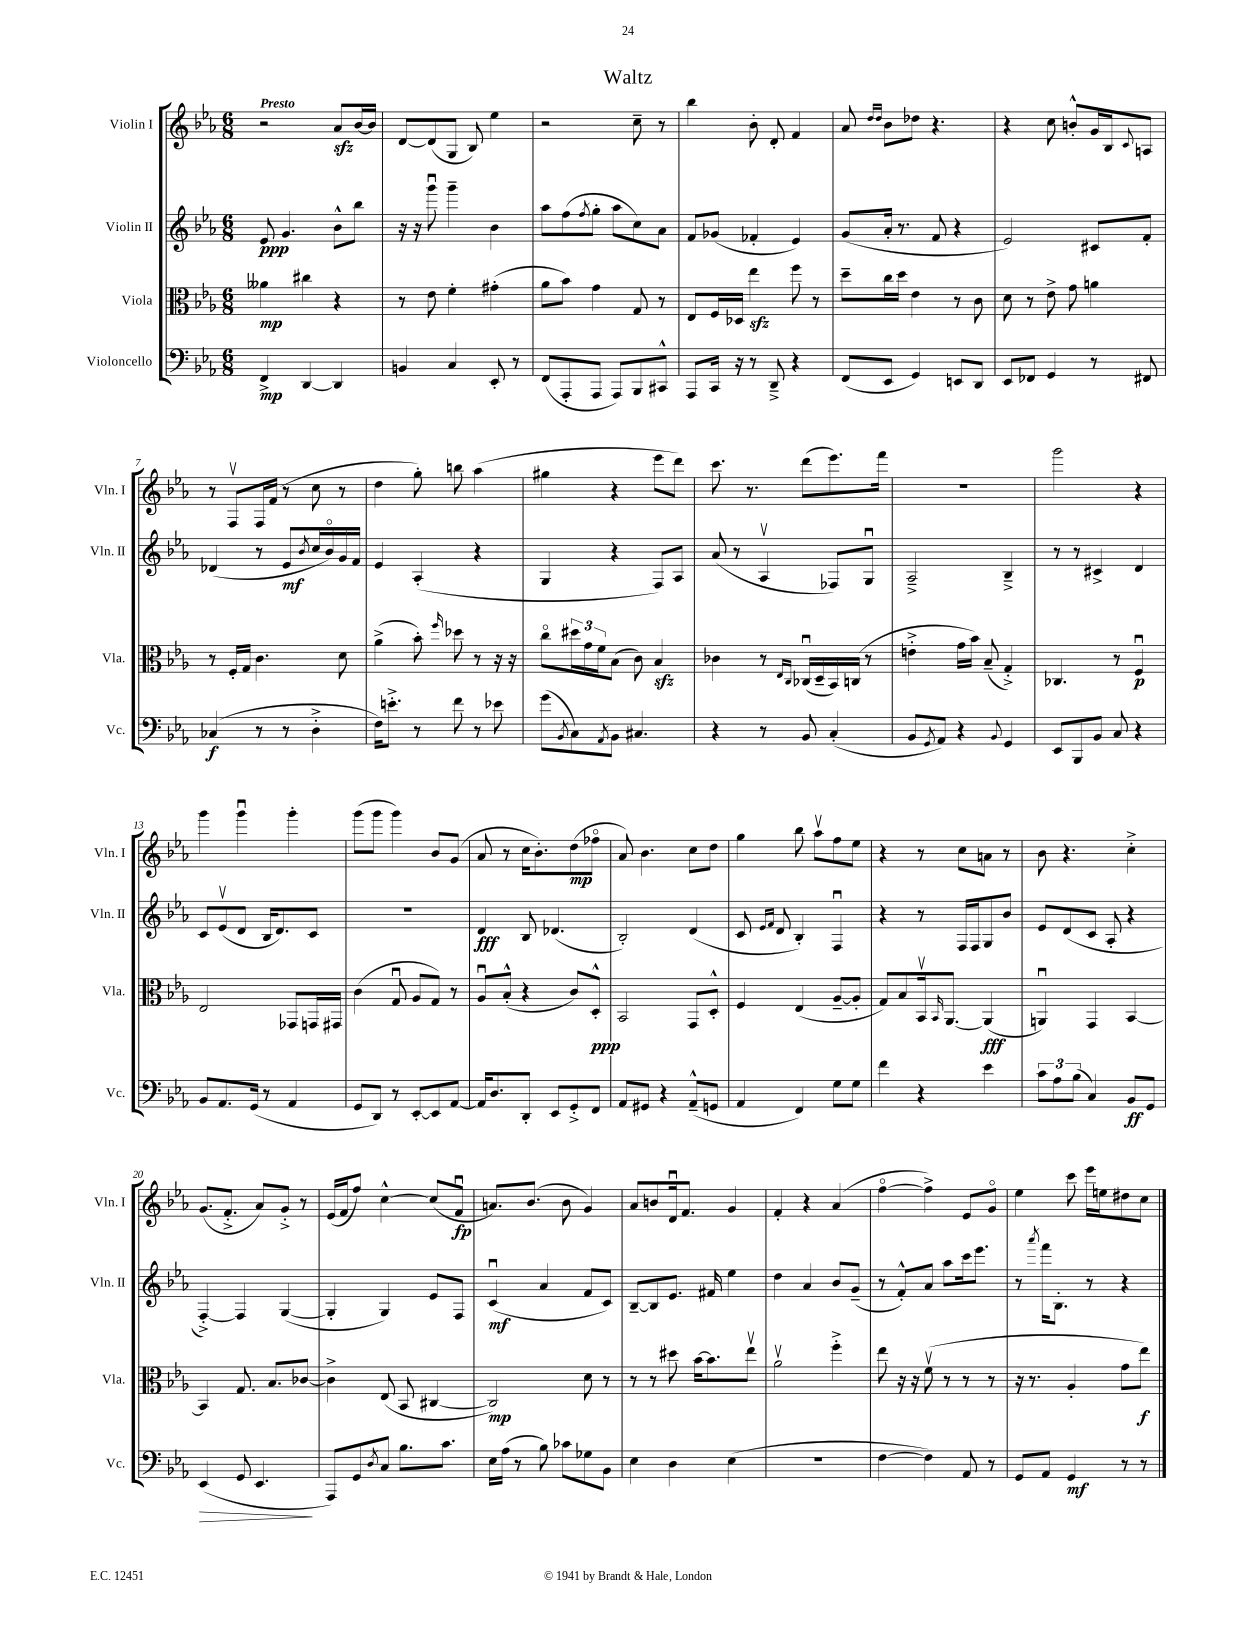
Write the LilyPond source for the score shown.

\header { title = "Waltz" }
<<
\new StaffGroup <<
\new Staff = "s0" \with { instrumentName = "Violin I" shortInstrumentName = "Vln. I" } {
    \clef treble \key ees \major \numericTimeSignature \time 6/8 \tempo "Presto"
    r2 aes'8\sfz bes'16~ bes'16 |
    d'8~ d'8( g8 bes8) ees''4 |
    r2 c''8-- r8 |
    bes''4 bes'8-. d'8-. f'4 |
    aes'8 \grace { d''16 d''16 } bes'8 des''8 r4. |
    r4 c''8 b'8-.-^ g'16 bes16 \appoggiatura { c'8 } a8 |
    r8 f8\upbow f16 f'16( r8 c''8 r8 |
    d''4 g''8-.) b''8 aes''4( |
    gis''4 r4 ees'''8 d'''8) |
    c'''8. r8. d'''8( ees'''8.) f'''16 |
    R2. |
    g'''2 r4 |
    g'''4 g'''4\downbow g'''4-. |
    g'''8( g'''8 g'''4) bes'8 g'8( |
    aes'8 r8 c''16 bes'8.-.) d''8\mp( fes''8\flageolet |
    aes'8) bes'4. c''8 d''8 |
    g''4 bes''8 aes''8\upbow f''8 ees''8 |
    r4 r8 c''8 a'8 r8 |
    bes'8 r4. c''4-.-> |
    g'8.( f'8.-.-> aes'8) g'8-.-> r8 |
    ees'16( f'16 f''8) c''4~-^ c''8( f'8\downbow\fp |
    a'8.) bes'8.( bes'8 g'4) |
    aes'8 b'8 d'16\downbow f'8. g'4 |
    f'4-. r4 aes'4( |
    f''4~\flageolet f''4->) ees'8 g'8\flageolet |
    ees''4 c'''8 ees'''16 e''16 dis''8 c''8 \bar "|." |
}
\new Staff = "s1" \with { instrumentName = "Violin II" shortInstrumentName = "Vln. II" } {
    \clef treble \key ees \major \numericTimeSignature \time 6/8
    ees'8\ppp g'4. bes'8-^ bes''8 |
    r16 r16 g'''8\downbow g'''4-- bes'4 |
    aes''8 f''8( \acciaccatura { f''8 } g''8-. aes''8 c''8) aes'8 |
    f'8 ges'8( fes'4-. ees'4) |
    g'8( aes'16-. r8. f'8 r4 |
    ees'2) cis'8 f'8-. |
    des'4( r8 ees'8\mf \acciaccatura { bes'8 } c''16 bes'16\flageolet) g'16 f'16 |
    ees'4 aes4-.( r4 |
    g4 r4 f8) aes8 |
    aes'8( r8 aes4\upbow fes8) g8\downbow |
    aes2---> bes4---> |
    r8 r8 cis'4-> d'4 |
    c'8 ees'8\upbow( d'8 bes16 d'8.) c'8 |
    R2. |
    d'4\fff bes8 des'4.( |
    bes2-.) d'4( |
    c'8 \grace { ees'16 f'16 } d'8 bes4-.) f4\downbow |
    r4 r8 f16 f16 g8 bes'8 |
    ees'8 d'8( c'8 aes8-. r4 |
    f4~-.->) f4 g4~( |
    g4-. g4) ees'8 f8 |
    c'4\downbow\mf( aes'4 f'8 c'8) |
    bes8~-- bes8 ees'8. fis'16 ees''4 |
    d''4 aes'4 bes'8 g'8--( |
    r8 f'8-.-^) aes'8 aes''8 c'''16 ees'''8. |
    r8 \acciaccatura { aes'''8 } f'''16 bes8.-. r8 r4 \bar "|." |
}
\new Staff = "s2" \with { instrumentName = "Viola" shortInstrumentName = "Vla." } {
    \clef alto \key ees \major \numericTimeSignature \time 6/8
    aeses'4\mp cis''4 r4 |
    r8 ees'8 f'4-. gis'4-.( |
    aes'8 bes'8) g'4 g8 r8 |
    ees8 f16 des16 ees''4\sfz f''8 r8 |
    d''8-- c''16 d''16 ees'4 r8 c'8 |
    d'8 r8 ees'8-> g'8 a'4 |
    r8 f16-. g16 c'4. d'8 |
    aes'4->( bes'8-.) \grace { f''16 } des''8 r8 r16 r16 |
    c''8\flageolet \tuplet 3/2 { dis''16 g'16 f'16 } bes8( c'8) bes4\sfz |
    ces'4 r8 \grace { ees16 c16 } ces16\downbow( d16-- bes,16) c16( r8 |
    e'4-.-> g'16 bes'16) bes8--( g4-.->) |
    ces4. r8 f4\downbow\p |
    ees2 ges,8 g,16 gis,16 |
    c'4( g8\downbow aes8 g8) r8 |
    aes8\downbow bes8-.-^( r4 c'8) d8-.-^\ppp |
    bes,2 g,8 d8-.-^ |
    f4 ees4( aes8~-- aes8-. |
    g8) bes8 bes,16\upbow \grace { bes,16 } aes,8.~ aes,4\fff( |
    a,4\downbow) g,4 bes,4~ |
    bes,4 g8. bes8. ces'8~ |
    ces'4-> ees8( bes,8 cis4~ |
    cis2\mp) d'8 r8 |
    r8 r8 dis''8 bes'16~ bes'8. ees''8\upbow |
    aes'2\upbow f''4-.-> |
    ees''8 r16 r16 f'8\upbow( r8 r8 r8 |
    r16 r8. aes4-. g'8 ees''8\f) \bar "|." |
}
\new Staff = "s3" \with { instrumentName = "Violoncello" shortInstrumentName = "Vc." } {
    \clef bass \key ees \major \numericTimeSignature \time 6/8
    f,4->\mp d,4~ d,4 |
    b,4 c4 ees,8-. r8 |
    f,8( aes,,8-. aes,,8 aes,,8) bes,,8 cis,8-^ |
    aes,,8 c,16 r16 r8 d,8---> r4 |
    f,8( ees,8 g,4) e,8 d,8 |
    ees,8 fes,8 g,4 r8 fis,8 |
    ces4\f( r8 r8 d4-.-> |
    f16) e'8.-.-> r8 f'8 r8 ees'8 |
    g'8( \acciaccatura { bes,8 } c8) \acciaccatura { aes,8 } bes,8 cis4. |
    r4 r8 bes,8 c4-.( |
    bes,8 \acciaccatura { g,8 } aes,8) r4 \appoggiatura { bes,8 } g,4 |
    ees,8 bes,,8 bes,8 c8 r4 |
    bes,8 aes,8. g,16( r8 aes,4 |
    g,8 d,8) r8 ees,8~-. ees,8 aes,8~ |
    aes,16 d8. d,8-. ees,8 g,8-.-> f,8 |
    aes,8 gis,8 r4 aes,8---^( g,8 |
    aes,4 f,4) g8 g8 |
    f'4 r4 ees'4 |
    \tuplet 3/2 { c'8 aes8 bes8( } c4) bes,8\ff g,8 |
    ees,4\>( g,8 ees,4.\! |
    aes,,8) g,8 \acciaccatura { d8 } c8 bes8. c'8. |
    ees16 aes16( r8 bes8) ces'8 ges8 bes,8 |
    ees4 d4 ees4( |
    R2. |
    f4~ f4) aes,8 r8 |
    g,8 aes,8 g,4\mf r8 r8 \bar "|." |
}
>>
>>
